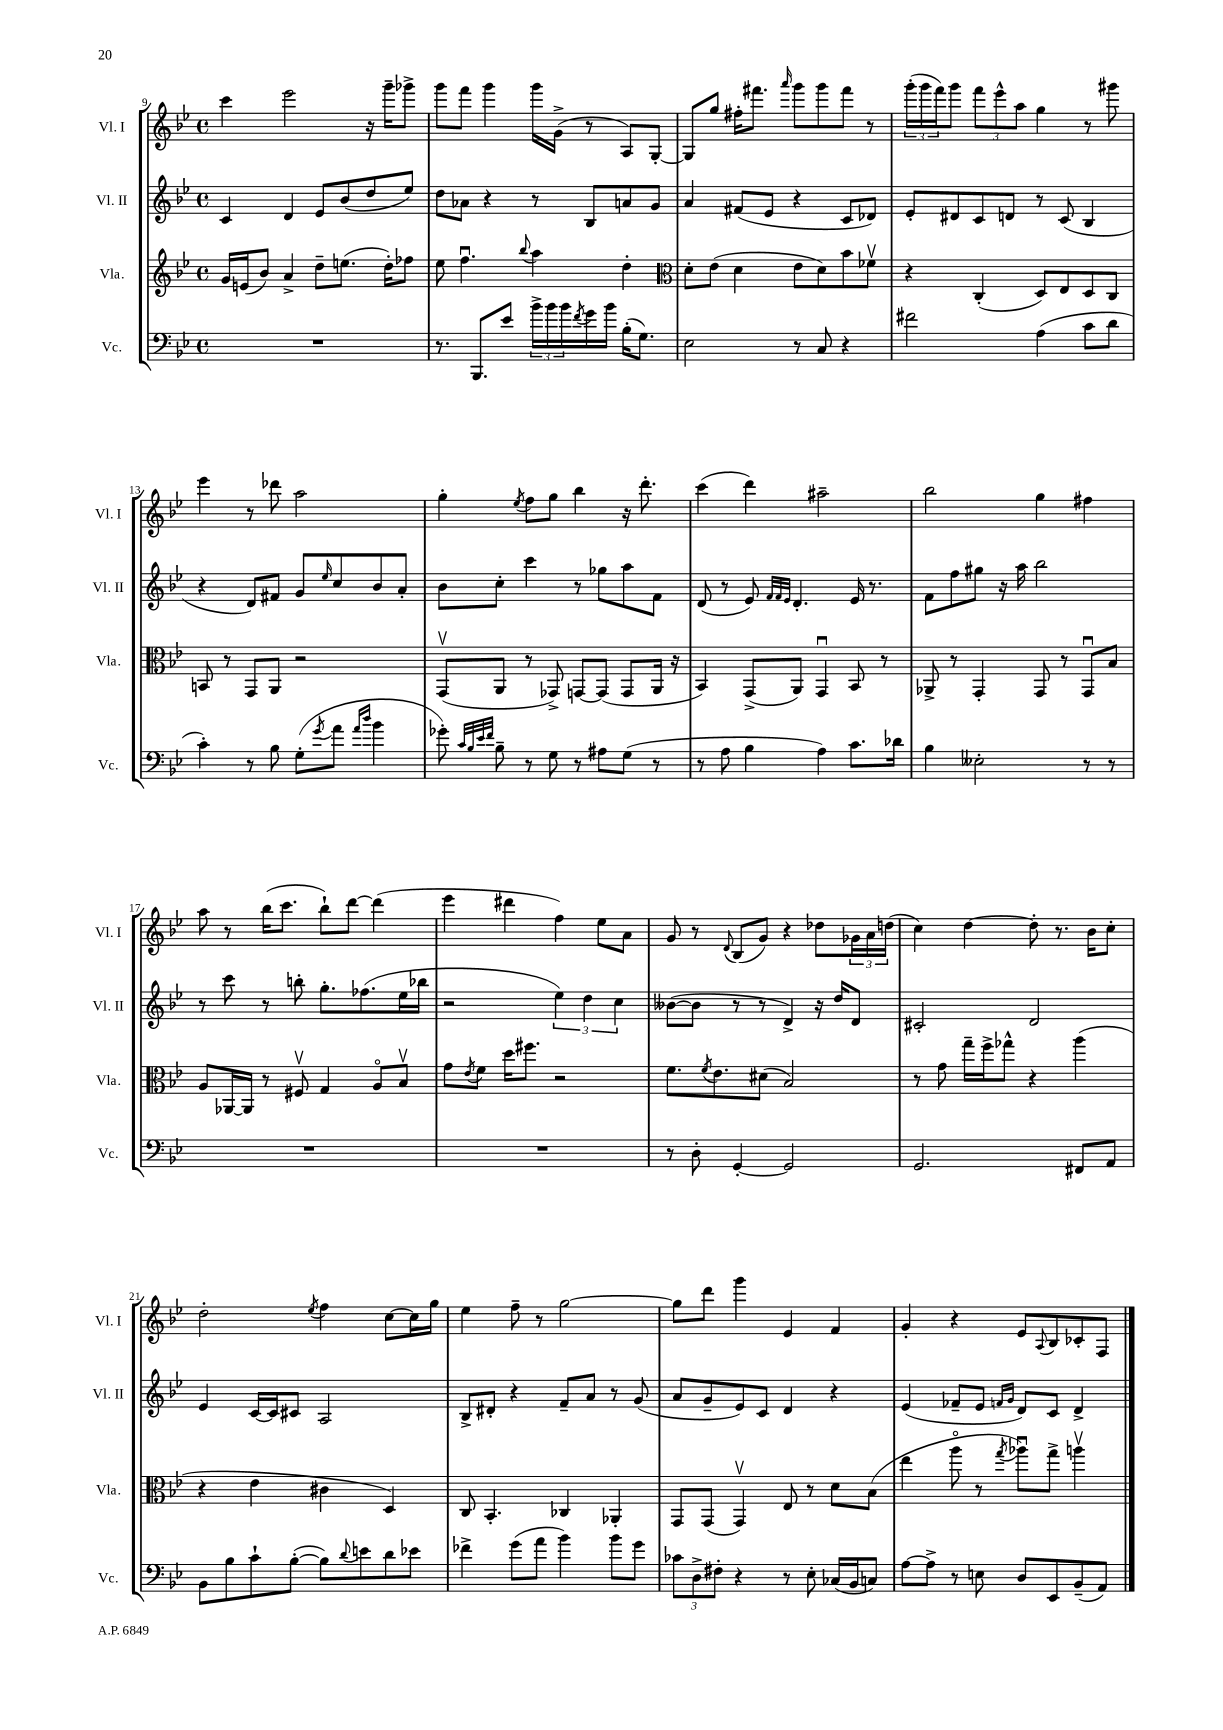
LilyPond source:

<<
\new StaffGroup <<
\new Staff = "s0" \with { instrumentName = "Vl. I" shortInstrumentName = "Vl. I" } {
    \clef treble \key bes \major \defaultTimeSignature \time 4/4
    c'''4 ees'''2 r16 g'''16-- ges'''8-> |
    g'''8 f'''8 g'''4 g'''16 g'16->( r8 a8) g8~-. |
    g8 g''8 fis''16-. fis'''8. \grace { a'''16 } g'''8 g'''8 fis'''8 r8 |
    \tuplet 3/2 { g'''16-.( g'''16 f'''16) } g'''8 \tuplet 3/2 { f'''8 ees'''8-^ a''8 } g''4 r8 gis'''8 |
    ees'''4 r8 des'''8 a''2 |
    g''4-. \acciaccatura { ees''8 } f''8 g''8 bes''4 r16 d'''8.-. |
    c'''4( d'''4) ais''2-- |
    bes''2 g''4 fis''4 |
    a''8 r8 bes''16( c'''8. bes''8-!) d'''8~ d'''4( |
    ees'''4 dis'''4 f''4) ees''8 a'8 |
    g'8 r8 \appoggiatura { d'8 } bes8( g'8) r4 des''8 \tuplet 3/2 { ges'16 a'16 d''16( } |
    c''4) d''4~ d''8-. r8. bes'16 c''8-. |
    d''2-. \acciaccatura { ees''8 } f''4 c''8~ c''16 g''16 |
    ees''4 f''8-- r8 g''2~ |
    g''8 d'''8 g'''4 ees'4 f'4 |
    g'4-. r4 ees'8 \appoggiatura { a8 } bes8 ces'8-. f8 \bar "|." |
}
\new Staff = "s1" \with { instrumentName = "Vl. II" shortInstrumentName = "Vl. II" } {
    \clef treble \key bes \major \defaultTimeSignature \time 4/4
    c'4 d'4 ees'8 bes'8( d''8 ees''8) |
    d''8 aes'8 r4 r8 bes8 a'8 g'8 |
    a'4 fis'8( ees'8 r4 c'8 des'8) |
    ees'8-. dis'8 c'8 d'8 r8 c'8( bes4 |
    r4 d'8) fis'8 g'8 \grace { ees''16 } c''8 bes'8 a'8-. |
    bes'8 c''8-. c'''4 r8 ges''8 a''8 f'8 |
    d'8( r8 ees'8) \grace { f'32 f'32 ees'32 } d'4.-. ees'16 r8. |
    f'8 f''8 gis''8 r16 a''16 bes''2 |
    r8 c'''8 r8 b''8-. g''8.-. fes''8.( ees''16 bes''16 |
    r2 \tuplet 3/2 { ees''4) d''4 c''4 } |
    beses'8~( beses'8 r8 r8 d'4->) r16 d''16 d'8 |
    cis'2-. d'2 |
    ees'4 c'16~ c'16 cis'8 a2 |
    bes8-> dis'8-. r4 f'8-- a'8 r8 g'8( |
    a'8 g'8-- ees'8) c'8 d'4 r4 |
    ees'4( fes'8-- ees'8 \grace { f'16 g'16 } d'8) c'8 d'4-> \bar "|." |
}
\new Staff = "s2" \with { instrumentName = "Vla." shortInstrumentName = "Vla." } {
    \clef treble \key bes \major \defaultTimeSignature \time 4/4
    g'16 e'16( bes'8) a'4-> d''8-- e''8.( d''16-.) fes''8 |
    ees''8 f''4.\downbow \appoggiatura { bes''8 } a''4 d''4-. |
    \clef alto d'8-. ees'8( d'4 ees'8 d'8) bes'8 fes'8\upbow |
    r4 c4-.( d8) ees8 d8 c8 |
    b,8 r8 g,8 a,8 r2 |
    g,8\upbow( a,8 r8 ges,8->) g,8~ g,8( g,8 a,16 r16 |
    bes,4) g,8->( a,8) g,4\downbow bes,8 r8 |
    aes,8-> r8 g,4-. g,8 r8 g,8\downbow bes8 |
    a8 aes,16~ aes,16 r8 fis8\upbow g4 a8\flageolet bes8\upbow |
    g'8 \acciaccatura { ees'8 } f'8 d''16 fis''8. r2 |
    f'8. \acciaccatura { f'8 } ees'8. dis'8( bes2) |
    r8 g'8 g''16-- f''16-> ges''8-^ r4 a''4( |
    r4 ees'4 cis'4 d4) |
    c8 bes,4.-. ces4 aes,4-. |
    g,8 g,8( g,4\upbow) ees8 r8 d'8 bes8( |
    ees''4 a''8\flageolet r8 \acciaccatura { g''8 } aes''8\downbow) g''8-> a''4\upbow \bar "|." |
}
\new Staff = "s3" \with { instrumentName = "Vc." shortInstrumentName = "Vc." } {
    \clef bass \key bes \major \defaultTimeSignature \time 4/4
    R1 |
    r8. bes,,8. ees'8 \tuplet 3/2 { bes'16-> bes'16 bes'16 } \acciaccatura { f'8 } g'16 bes'16 bes16-.( g8.) |
    ees2 r8 c8 r4 |
    fis'2 a4( c'8 d'8 |
    c'4-.) r8 bes8 g8-.( \acciaccatura { g'8 } a'8 \grace { a'16 d''16 } bes'4 |
    ges'8-.) \grace { c'32 bes32 ees'32 f'32 } bes8-- r8 g8 r8 ais8 g8( r8 |
    r8 a8 bes4 a4) c'8. des'16 |
    bes4 eeses2-. r8 r8 |
    R1 |
    R1 |
    r8 d8-. g,4~-. g,2 |
    g,2. fis,8 a,8 |
    bes,8 bes8 c'8-! bes8~-.( bes8) \appoggiatura { d'8 } e'8 d'8 ees'8 |
    fes'4-> g'8( a'8 bes'4) bes'8 g'8 |
    \tuplet 3/2 { ces'8 d8-> fis8-. } r4 r8 ees8-. ces16( bes,16 c8) |
    a8~ a8-> r8 e8 d8 ees,8 bes,8--( a,8) \bar "|." |
}
>>
>>
\layout { \context { \Score currentBarNumber = #9 } }
